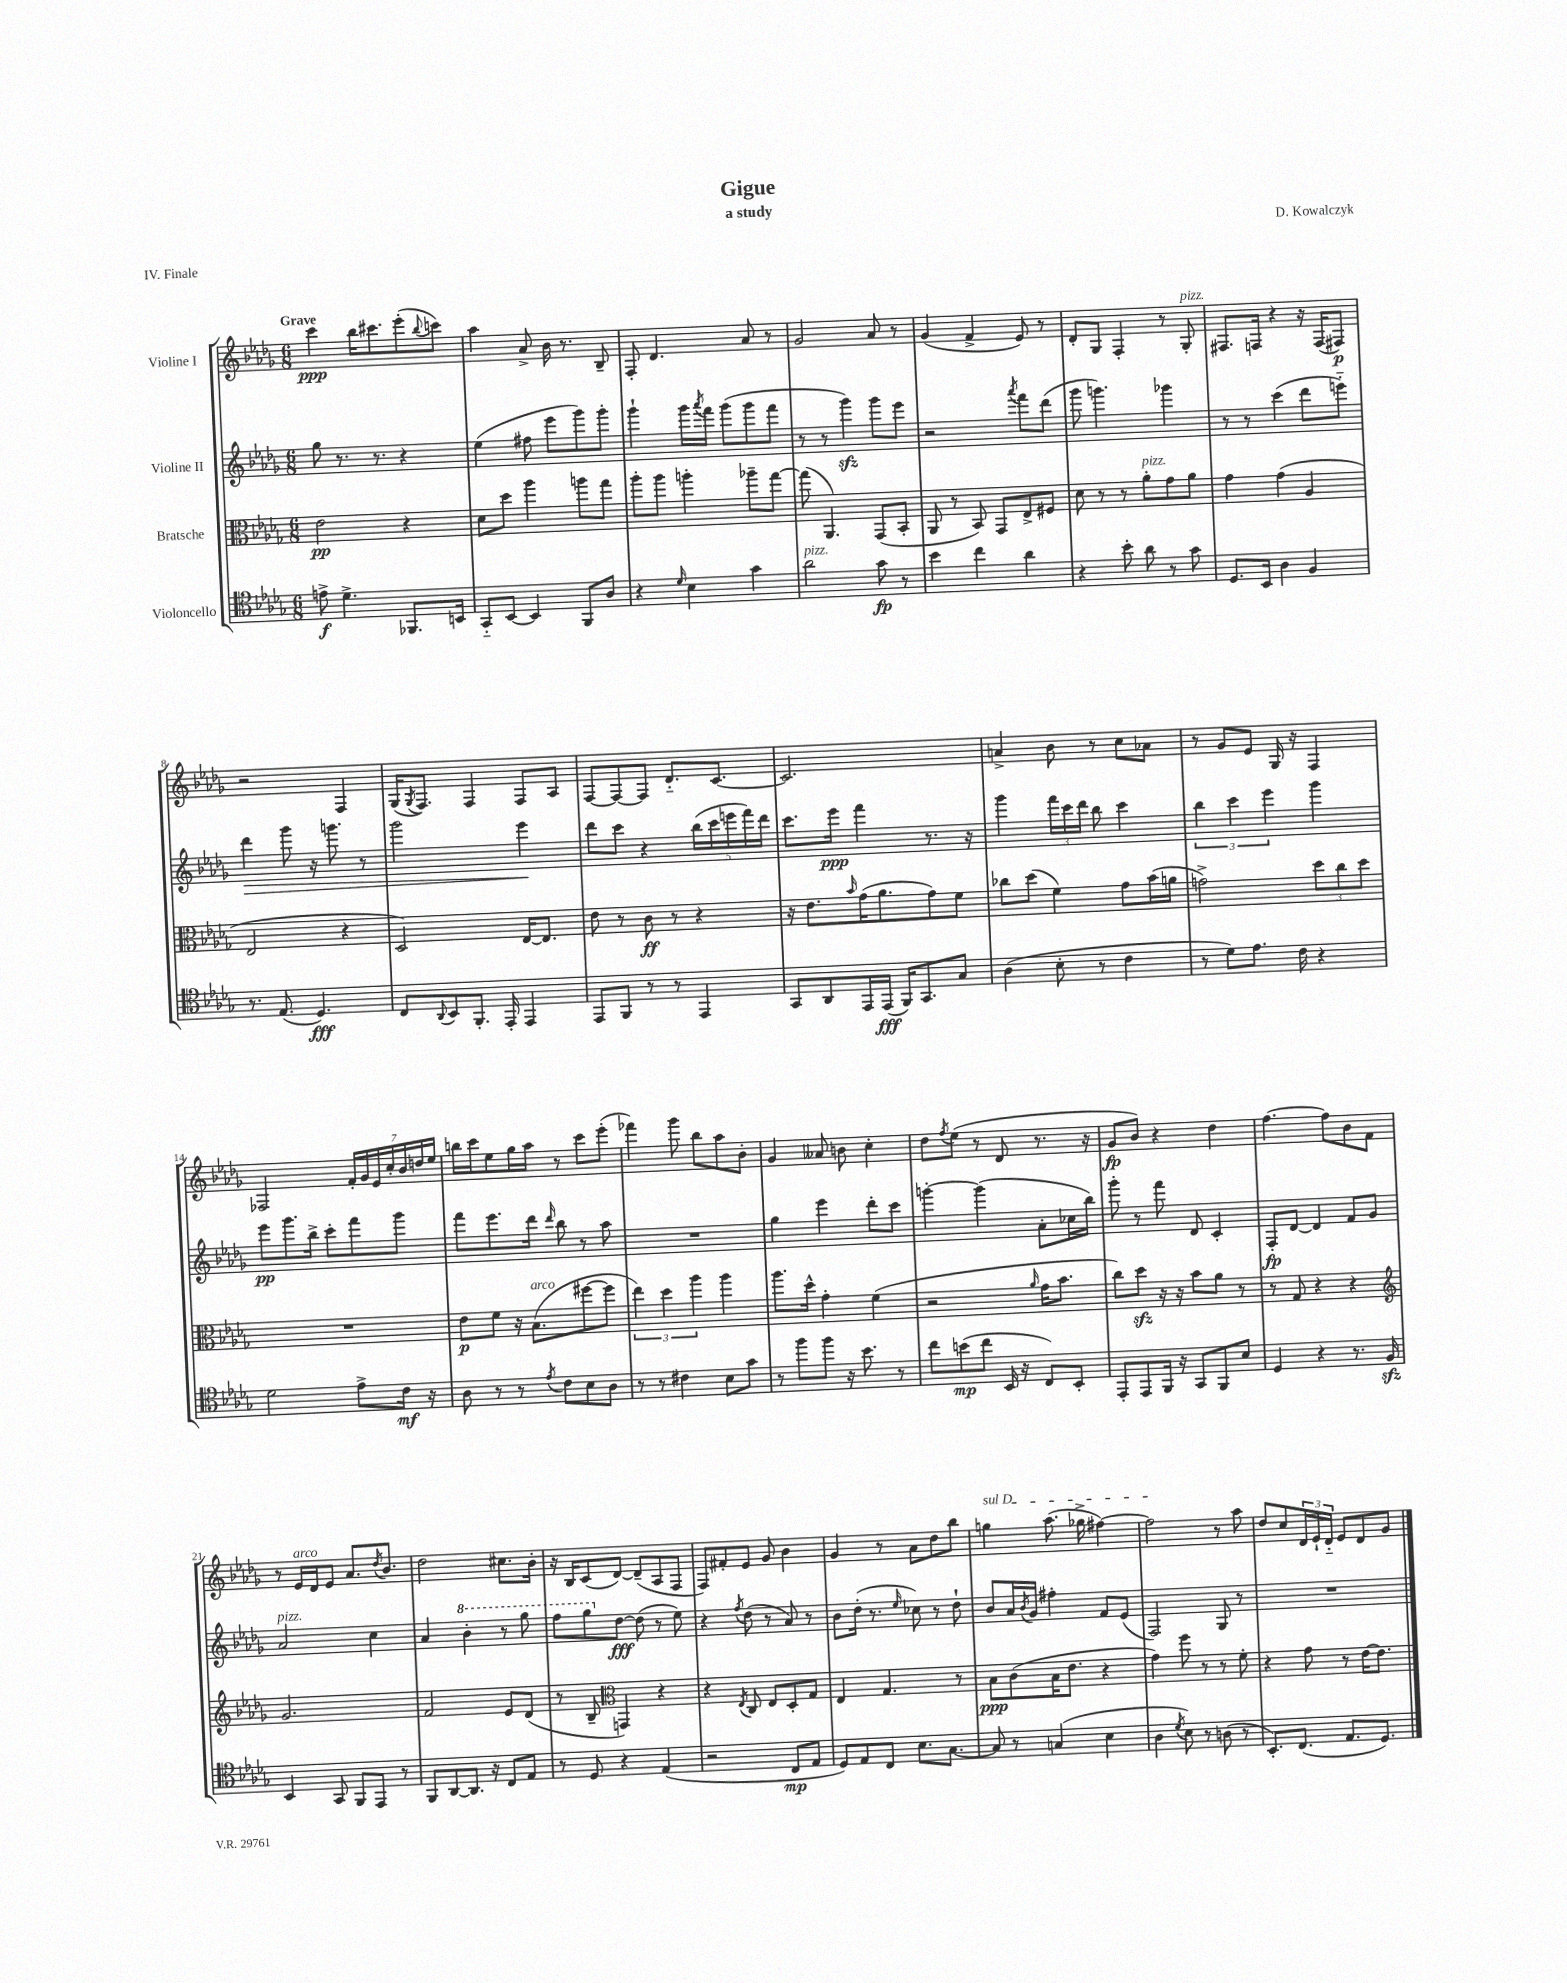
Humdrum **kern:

**kern	**kern	**kern	**kern
*staff4	*staff3	*staff2	*staff1
*clefC4	*clefC3	*clefG2	*clefG2
*k[b-e-a-d-g-]	*k[b-e-a-d-g-]	*k[b-e-a-d-g-]	*k[b-e-a-d-g-]
*M6/8	*M6/8	*M6/8	*M6/8
8e^\	2e-\	8gg-\	4ccc\
4.d-^\	.	8.r	.
.	.	.	16bb-\LK
.	.	8.r	8.ccc#\
8.FF-/L	4r	4r	(8eee-'\
.	.	.	8qqbb-/
.	.	.	8ccc\J)
16BB/Jk	.	.	.
=	=	=	=
8GG-'~/L	8d-\L	(4ee-\	4aa-\
[8BB-/J	8dd-\J	.	.
4BB-/]	4aa-\	8ff#\	8a-^/
.	.	8eee-\L	16b-\
.	.	.	8.r
8FF/L	8aa\L	8ggg-\)	.
8A-/J	8gg-\J	8ggg-'\J	8B-~/
=	=	=	=
4r	8aa-'\L	4ggg-`\	8F'/
.	8aa-\J	.	4.d-/
16qqd-/	.	.	.
4B-\	4aa'\	16ggg-\LL	.
.	.	8qaaa-/	.
.	.	16fff\JJ	.
.	.	(8ggg-\L	.
4g-\	8aa-~\L	8ggg-\	8a-/
.	[8gg-\J	8fff\J	8r
=	=	=	=
2a-\	(8gg-\]	8r	2g-/
.	4.AA-/)	8r	.
.	.	4ggg-\)	.
8g-\	(8GG-/L	8ggg-\L	8a-/
8r	8BB-'/J	8eee-\J	8r
=	=	=	=
4b-\	8AA-/	2r	(4g-/
.	8r	.	.
4cc\	8BB-/)	.	4f^/
.	8GG-/L	.	.
.	.	8qaaa-/	.
4a-\	8E-^/	8fff\L	8e-/)
.	8F#/J	(8ddd-\J	8r
=	=	=	=
4r	8d-\	8ggg-\	8d-'/L
.	8r	4.ggg\)	8G-/J
8b-'\	8r	.	4F'/
8a-\	8a-'\L	.	.
8r	8g-\	4ggg-\	8r
8g-\	8a-\J	.	8G-'/
=	=	=	=
8.D-/L	4g-\	8r	8.F#/L
.	.	8r	.
16BB-/Jk	.	.	16F/Jk
4A-\	(4g-\	(4ccc\	4r
4F/	4A-/	8ddd-\L	16r
.	.	.	(16F/LK
.	.	8eee'~\J)	8F#/J)
=	=	=	=
8.r	2E-/	4ddd-\	2r
(8.E-/	.	.	.
.	.	8ggg-\	.
4.D-/)	.	16r	.
.	.	8.ggg\	.
.	4r	.	4F/
.	.	8r	.
=	=	=	=
8C/L	2D-/)	2ggg-\	(16G-/LK
.	.	.	8qG-/
.	.	.	8.F/J)
8qqAA-/	.	.	.
8BB-/	.	.	.
8.FF'/J	.	.	4F/
16EE-'/	.	.	.
4EE-/	[16E-/LK	4eee-\	8F/L
.	8.E-/]J	.	.
.	.	.	8A-/J
=	=	=	=
8EE-/L	8e-\	8ddd-\L	[8F/L
8FF/J	8r	8ccc\J	8F/_
8r	8c\	4r	8F/]J
8r	8r	.	8.d-'~/L
4EE-/	4r	(20bb-\LL	.
.	.	20ccc\	.
.	.	.	[8.c/J
.	.	20eee\	.
.	.	20fff\)	.
.	.	20ddd-\JJ	.
=	=	=	=
8GG-/L	16r	8.ccc\L	2.c/]
.	8.e-\L	.	.
8AA-/	.	.	.
.	.	16eee-\Jk	.
.	16qqb-/	.	.
16EE-/L	(16g-\K	4fff\	.
(16EE-/JJ	8.a-\	.	.
16FF/LK)	.	.	.
8.GG-/	.	.	.
.	8g-\)	8.r	.
8G-/J	8f\J	.	.
.	.	16r	.
=	=	=	=
(4A-\	8cc-\L	4ggg-\	4a^/
.	(8dd-\J	.	.
8B-'\	4f\)	24fff\LL	8b-\
.	.	24ccc\	.
.	.	24ddd-\JJ	.
8r	.	8bb-\	8r
4c\	8g-\L	4ccc\	8cc\L
.	(16b-\L	.	8a-\J
.	16a\JJ	.	.
=	=	=	=
8r	2g^\)	6bb-\	8r
8d-\L)	.	.	8g-/L
.	.	6ccc\	.
8.e-\J	.	.	8e-/J
.	.	6eee-\	.
.	.	.	16G-/
16c\	.	.	16r
4r	12dd-\L	4ggg-\	4F/
.	12cc\	.	.
.	12dd-\J	.	.
=	=	=	=
2d-\	2.r	8eee-\L	2F-/
.	.	8.ggg-\	.
.	.	16bb-^\Jk	.
.	.	8ccc'\L	.
8e-^\L	.	8fff\	28f'/LL
.	.	.	28g-/
.	.	.	28e-/
.	.	.	28cc'/
16c\Jk	.	8ggg-\J	.
.	.	.	28b-/
.	.	.	28dd/
16r	.	.	.
.	.	.	28ee-/JJ
=	=	=	=
8A-\	8e-\L	8fff\L	16bb\LL
.	.	.	16ccc\J
8r	8f\J	8.eee-\	8ee-\
8r	16r	.	16gg-\L
.	(8.B-\L	16ddd-\Jk	16aa-\JJ
8qe-/	.	16qqddd-/	.
8c\L	.	8bb-\	8r
8B-\	[8ff#\	8r	8ccc\L
8A-\J	8ff#\]J	8aa-\	(8eee-'\J
=	=	=	=
8r	6ee-\)	2.r	4fff-\)
8r	.	.	.
.	6dd-\	.	.
4c#\	.	.	8ggg-\
.	6aa-\	.	.
.	.	.	8bb-\L
8B-\L	4aa-\	.	8aa-\
8g-\J	.	.	8b-'\J
=	=	=	=
8r	8.aa-\L	4gg-\	4g-/
8ff\L	.	.	.
.	16dd-^^\Jk	.	.
8ff\J	4g-'\	4eee-\	8a--/
16r	.	.	8b\
8.b-\	.	.	.
.	(4f\	8ddd-'\L	4cc'\
8r	.	8ccc\J	.
=	=	=	=
8cc\L	2r	[4ggg'\	8dd-\L
.	.	.	8qff/
(8b\	.	.	(8ee-\J
8cc\J	.	(4ggg\]	8r
16BB-/	.	.	8d-/
16r	.	.	.
.	16qqa-/	.	.
8C/L)	16g-\LK	8a-'\L	8.r
.	8.b-\J	.	.
8BB-'/J	.	16cc-\L	.
.	.	16bb-\JJ)	16r
=	=	=	=
8EE-'/L	8cc\L)	8ggg-'\	8g-/L
8EE-/	8dd-\J	8r	8b-/J)
16FF/Jk	16r	8fff\	4r
16r	16r	.	.
8GG-/L	8b-\L	8d-/	.
8FF/	8a-\J	4c'/	4dd-\
8B-/J	8r	.	.
=	=	=	=
4D-/	8r	8F'/L	[4.ff\
.	8G-/	[8d-/J	.
4r	4r	4d-/]	.
.	.	.	8ff\]L
8.r	4r	8f/L	8b-\
.	.	8g-/J	8f\J
16F/	.	.	.
=	=	=	=
*	*clefG2	*	*
4BB-/	2.g-/	2a-/	8r
.	.	.	16e-/LL
.	.	.	16d-/J
8GG-/	.	.	8e-/J
8FF/L	.	.	8.a-/L
8EE-/J	.	4cc\	.
.	.	.	8qdd-/
.	.	.	8.b-/J
8r	.	.	.
=	=	=	=
8FF/L	2f/	4a-/	2dd-\
[8AA-/	.	.	.
8.AA-/]J	.	4bb-'\	.
16r	.	.	.
8C/L	8e-/L	8r	8.cc#\L
8E-/J	(8d-/J	8ggg-\	.
.	.	.	16b-'\Jk
=	=	=	=
8r	8r	8fff\L	16r
.	.	.	16B-/LK
8D-/	8B-~/	8ggg-\	(8c/
*	*clefC3	*	*
4r	4GG/)	[8dd-\J	[8d-/J)
.	.	(8dd-\]	(8d-~/]L
(4E-/	4r	8r	8A-/
.	.	8ee-\)	8F/J
=	=	=	=
2r	4r	4r	8F/L)
.	.	.	8f#'/
.	8qE-/	8qff/	.
.	8C/	(8dd-\	8e-/J
.	8E-/L	8r	8g-/
8C/L	8D-'/	8a-/)	4b-\
8E-/J	8G-/J	8r	.
=	=	=	=
8D-/L)	4E-/	8b-\L	4g-/
8E-/	.	(16dd-'\Jk	.
.	.	8.r	.
8C/J	4.G-/	.	8r
.	.	16qqee-/	.
8.B-\L	.	8cc-\)	8a-\L
.	.	8r	8dd-\
[8.G-\J	.	.	.
.	8r	8dd-`\	8bb-\J
=	=	=	=
8G-/]	8B-\L	8b-/L	4gg\
8r	(8c\	16a-/L	.
.	.	8qb-/	.
.	.	16g-/JJ	.
(4G/	16B-\K	4ff#'\	(8.aa-\
.	8.e-\J	.	.
.	.	.	16gg-^\
4B-\	4r	8f/L	[4ff#\)
.	.	(8e-/J	.
=	=	=	=
4A-\	4g-\)	2F/)	2ff#\]
8qd-/	.	.	.
8B-\)	8ff\	.	.
8r	8r	.	.
(8A\	8r	8G-/	8r
8r	8f'\	8r	8aa-\
=	=	=	=
8.BB-'/L)	4r	2.r	8dd-/L
.	.	.	8cc/
(8.C/J	.	.	.
.	8g-\	.	24d-/L
.	.	.	24e-`/
.	.	.	24d-'~/JJ
8.E-/L	8r	.	8e-/L
.	[16e-\LK	.	8d-/
8.D-/J)	8.e-\]J	.	.
.	.	.	8g-/J
==	==	==	==
*-	*-	*-	*-
